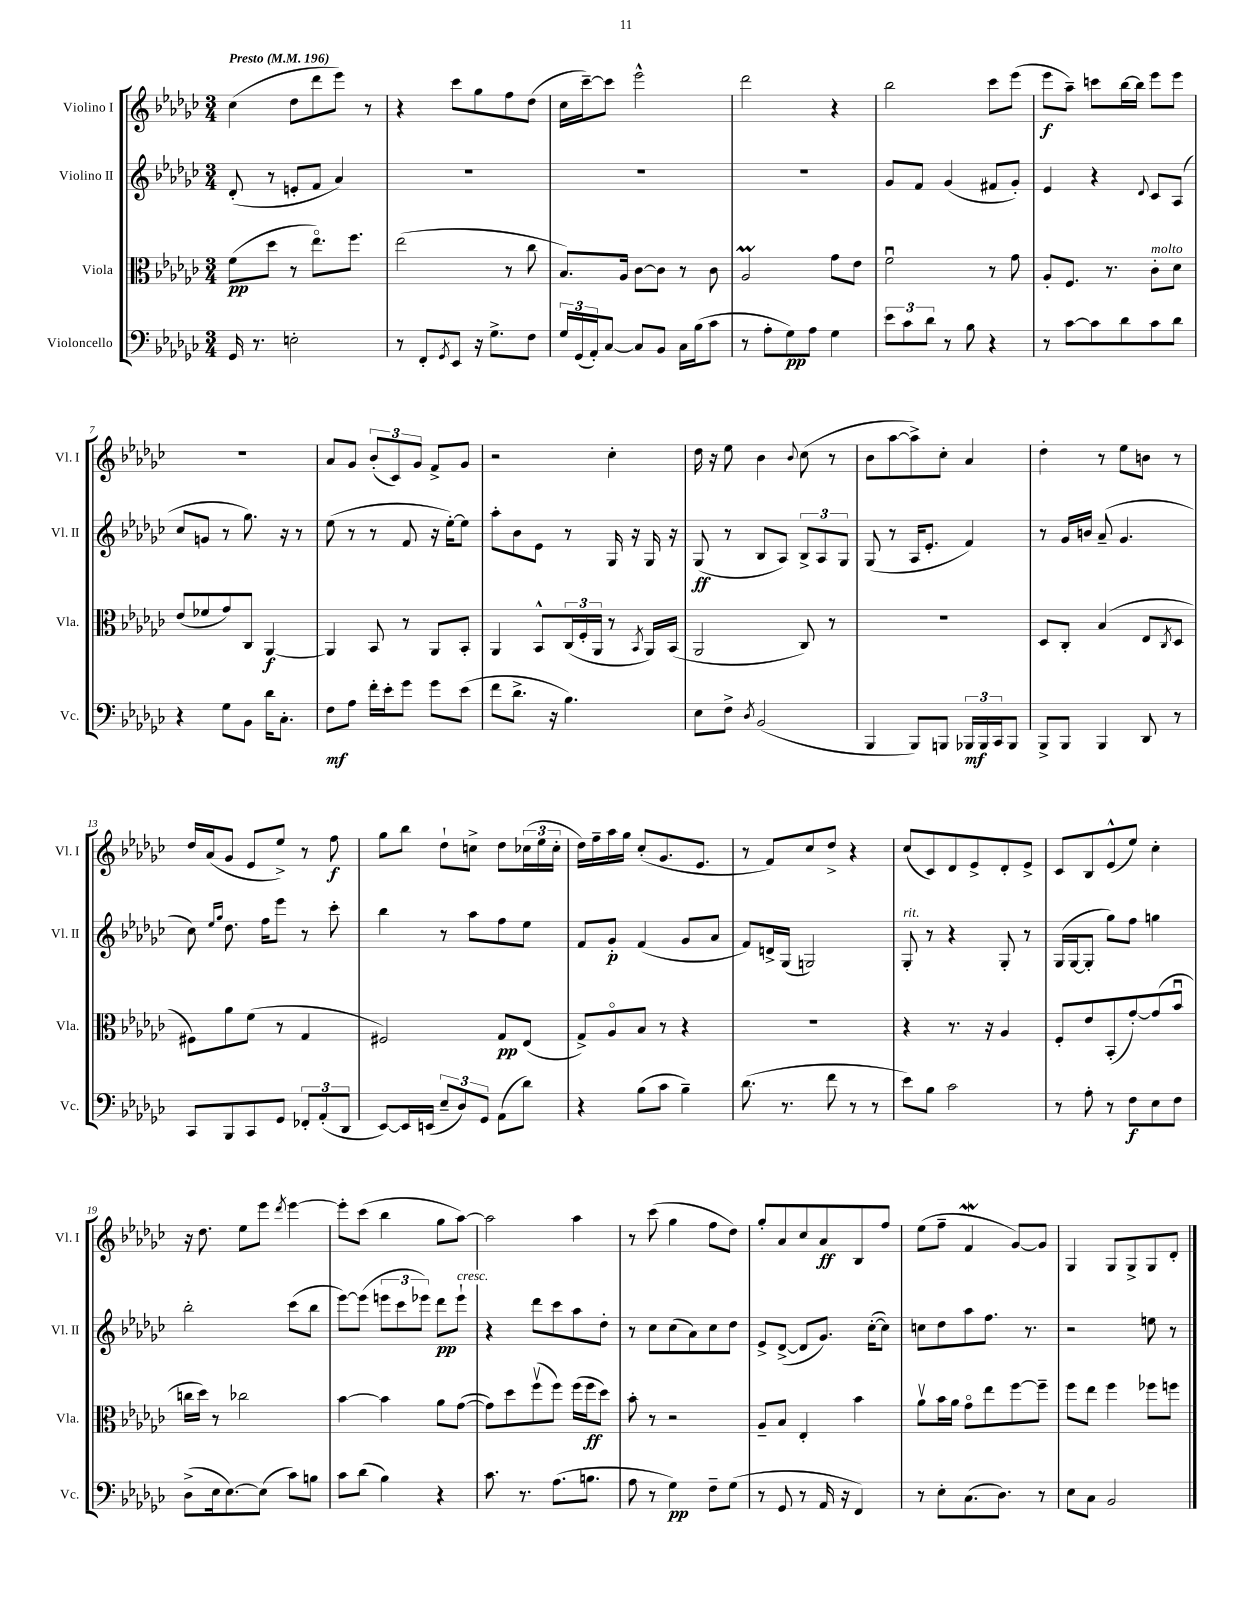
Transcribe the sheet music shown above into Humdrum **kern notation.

**kern	**kern	**kern	**kern
*staff4	*staff3	*staff2	*staff1
*clefF4	*clefC3	*clefG2	*clefG2
*k[b-e-a-d-g-c-]	*k[b-e-a-d-g-c-]	*k[b-e-a-d-g-c-]	*k[b-e-a-d-g-c-]
*M3/4	*M3/4	*M3/4	*M3/4
*MM196	*MM196	*MM196	*MM196
16GG-/	(8f\L	(8d-'/	(4cc-\
8.r	.	.	.
.	8dd-\J	8r	.
2E'\	8r	8e'/L	8dd-\L
.	8.ee-o\L)	8f/J	8ddd-\
.	.	4a-/)	8eee-\J)
.	8.ff\J	.	.
.	.	.	8r
=	=	=	=
8r	(2ee-\	2.r	4r
8FF'/L	.	.	.
8qGG-/	.	.	.
8EE-/J	.	.	8ccc-\L
16r	.	.	8gg-\
8.G-^\L	.	.	.
.	8r	.	8ff\
8F\J	8cc-\	.	(8dd-\J
=	=	=	=
24G-/LL	8.B-/L)	2.r	16cc-\LL
(24GG-/	.	.	.
.	.	.	[16ccc-~\J)
24AA-'/J)	.	.	.
[8C-/J	.	.	8ccc-\]J
.	16A-/Jk	.	.
8C-/]L	[8c-\L	.	2eee-^^\
8BB-/J	8c-\]J	.	.
16C-\LL	8r	.	.
(16B-\J	.	.	.
8c-\J	8c-\	.	.
=	=	=	=
8r	2A-/	2.r	2ddd-\
8A-'\L	.	.	.
8G-\)	.	.	.
8A-\J	.	.	.
4G-\	8g-\L	.	4r
.	8e-\J	.	.
=	=	=	=
12e-\L	2fu\	8g-/L	2bb-\
12c-\	.	.	.
.	.	8f/J	.
12d-\J	.	.	.
8r	.	(4g-/	.
8B-\	.	.	.
4r	8r	8f#/L	8ccc-\L
.	8g-\	8g-'/J)	(8eee-\J
=	=	=	=
8r	8A-'/L	4e-/	8eee-\L
[8c-\L	8.F/J	.	8aa-~\J)
8c-\]	.	4r	8ccc\L
.	8.r	.	.
8d-\	.	.	[16bb-\L
.	.	.	16bb-\]JJ
.	.	8qqd-/	.
8c-\	8c-'\L	8c-/L	8eee-\L
8d-\J	8d-\J	(8A-/J	8eee-\J
=	=	=	=
4r	(8e-/L	8cc-/L	2.r
.	8f-/	8g/J	.
8G-\L	8g-/)	8r	.
8BB-\J	8C-/J	8.gg-\)	.
16d-\LK	[4AA-/	.	.
8.C-'\J	.	16r	.
.	.	8r	.
=	=	=	=
8F\L	4AA-/]	(8ee-\	8a-/L
8A-\J	.	8r	8g-/J
16f'\LL	8BB-/	8r	(12b-'/L
16e-'\J	.	.	.
.	.	.	12c-/)
8g-\J	8r	8f/	.
.	.	.	12g-/J
8g-\L	8AA-/L	16r	8f^/L
.	.	[16ee-'\LK)	.
(8e-\J	8BB-'/J	8ee-\]J	8g-/J
=	=	=	=
8f\L	4AA-/	8aa-'\L	2r
8.d-^\J	.	8b-\	.
.	8BB-^^/L	8e-\J	.
16r	.	.	.
4.B-\)	(24C-/L	8r	.
.	24F'/	.	.
.	24AA-/JJ	.	.
.	8r	16G-/	4cc-'\
.	.	16r	.
.	8qBB-/	.	.
.	16AA-/LL)	16G-/	.
.	(16BB-/JJ	16r	.
=	=	=	=
8E-\L	2AA-/	(8G-/	16dd-\
.	.	.	16r
8F^\J	.	8r	8ee-\
8qD-/	.	.	.
(2BB-/	.	8B-/L	4b-\
.	.	8A-/J)	.
.	.	.	8qqb-/
.	8C-/)	12B-^/L	(8cc-\
.	.	12A-/	.
.	8r	.	8r
.	.	12G-/J	.
=	=	=	=
4BBB-/	2.r	(8G-/	8b-\L
.	.	8r	[8aa-\
8BBB-/L)	.	16A-/LK	8aa-^\])
.	.	8.e-'/J	.
8BBB/J	.	.	8cc-'\J
24BBB-/LL	.	4f/)	4a-/
24BBB-/	.	.	.
24CC-/J	.	.	.
8BBB-/J	.	.	.
=	=	=	=
8BBB-^/L	8D-/L	8r	4dd-'\
8BBB-/J	8C-'/J	16g-/LL	.
.	.	16b/JJ	.
4BBB-/	(4B-/	(8a-~/	8r
.	.	4.g-/	8ee-\L
8DD-/	8E-/L	.	8b\J
.	8qC-/	.	.
8r	8D-/J	.	8r
=	=	=	=
8CC-/L	8F#\L)	8cc-\)	16dd-/LL
.	.	.	(16a-/J
.	.	16qqee-/LL	.
.	.	16qqgg-/JJ	.
8BBB-/	8a-\	8.dd-\	8g-/J
8CC-/	(8f\J	.	8e-/L
.	.	16ff\LK	.
8GG-/J	8r	8eee-\J	8ee-^/J)
12FF-'/L	4G-/	8r	8r
(12AA-'/	.	.	.
.	.	8ccc-'\	8ff\
12DD-/J	.	.	.
=	=	=	=
[8EE-/L)	2F#/)	4bb-\	8gg-\L
16EE-/]L	.	.	8bb-\J
(16EE/JJ	.	.	.
12E-~/L	.	8r	8dd-`\L
12D-/)	.	.	.
.	.	8aa-\L	8cc^\J
12GG-/J	.	.	.
(8AA-\L	8G-/L	8ff\	8dd-\L
8d-\J)	(8E-/J	8ee-\J	(24cc-\L
.	.	.	24ee-\
.	.	.	24cc-'\JJ
=	=	=	=
4r	8G-^/L)	8f/L	16dd-\LL)
.	.	.	16ff~\
.	8A-o/	8g-'/J	16aa-\
.	.	.	16gg-\JJ
(8B-\L	8B-/J	(4f/	(8cc-'/L
8c-\J	8r	.	8.g-/
4B-~\)	4r	8g-/L	.
.	.	.	8.e-/J
.	.	8a-/J	.
=	=	=	=
(8.d-\	2.r	8f/L)	8r
.	.	16d^/L	8f/L)
8.r	.	(16G-/JJ	.
.	.	2G/)	8cc-/
8f\	.	.	8dd-^/J
8r	.	.	4r
8r	.	.	.
=	=	=	=
8e-\L)	4r	8G-'/	(8cc-/L
8B-\J	.	8r	8c-/)
2c-\	8.r	4r	8d-/
.	.	.	8e-^/
.	16r	.	.
.	4A-/	8G-'/	8d-'/
.	.	8r	8e-^/J
=	=	=	=
8r	8F'/L	(16G-/LL	8c-/L
.	.	[16G-/J	.
8A-'\	8e-/	8G-'/]J	8B-/
8r	(8BB-'/	8gg-\L)	(8e-^^/
8F\L	[8g-'/)	8ff\J	8ee-/J)
8E-\	(8g-/]	4gg\	4cc-'\
8F\J	8b-u/J	.	.
=	=	=	=
(8D-^\L	16cc\LL	2bb-'\	16r
.	16dd-\JJ)	.	8.dd-\
16E-\k	8r	.	.
[8.E-\)	.	.	.
.	2cc-\	.	8ee-\L
(8E-\]J	.	.	8eee-\J
.	.	.	8qddd-/
8c-\L)	.	(8ccc-\L	[4eee-\
8B\J	.	8bb-\J	.
=	=	=	=
8c-\L	[4b-\	[8eee-\L)	8eee-'\]L
(8d-\J	.	(8eee-\]J	(8ccc-\J
4B-\)	4b-\]	12eee\L	4bb-\
.	.	12ccc-\	.
.	.	12eee-\J)	.
4r	8a-\L	8ddd-\L	8gg-\L
.	([8g-\J	8eee-`\J	[8aa-\J)
=	=	=	=
8.c-\	8g-\]L)	4r	2aa-\]
.	8dd-\	.	.
8.r	.	.	.
.	(8ffv\	8ddd-\L	.
(8.A-\L	8ff\J)	8ccc-\	.
.	(16ff\LL	8aa-\	4aa-\
8.B\J	16ff\J	.	.
.	8dd-\J)	8dd-'\J	.
=	=	=	=
8A-\	8b-'\	8r	8r
8r	8r	8cc-\L	(8ccc-\
4G-\)	2r	(8cc-\	4gg-\
.	.	8a-\)	.
8F~\L	.	8cc-\	8ff\L
(8G-\J	.	8dd-\J	8dd-\J)
=	=	=	=
8r	8A-~/L	8e-^/L	8gg-'/L
8GG-/	8B-/J	([8d-^/J	8a-/
8r	4E-'/	8d-/]L	8cc-/
16AA-/	.	8.g-/J)	8a-/
16r	.	.	.
4FF/)	4b-\	.	8B-/
.	.	([16cc-'\LK	.
.	.	8cc-\]J)	8ff/J
=	=	=	=
8r	8a-v\L	8cc\L	(8ee-\L
8E-'\L	16b-\L	8dd-\	8ff~\J
.	16a-\JJ	.	.
(8.C-\	8g-o\L	8aa-\	4f/
.	8ee-\	8.ff\J	.
8.D-\J)	.	.	.
.	[8ff\	.	[8g-/L)
.	.	8.r	.
8r	8ff~\]J	.	8g-/]J
=	=	=	=
8E-\L	8ff\L	2r	4G-/
8C-\J	8ee-\J	.	.
2BB-/	4ff\	.	8G-/L
.	.	.	8G-^/
.	8ff-\L	8ee\	8G-/
.	8ff\J	8r	8d-'/J
==	==	==	==
*-	*-	*-	*-
